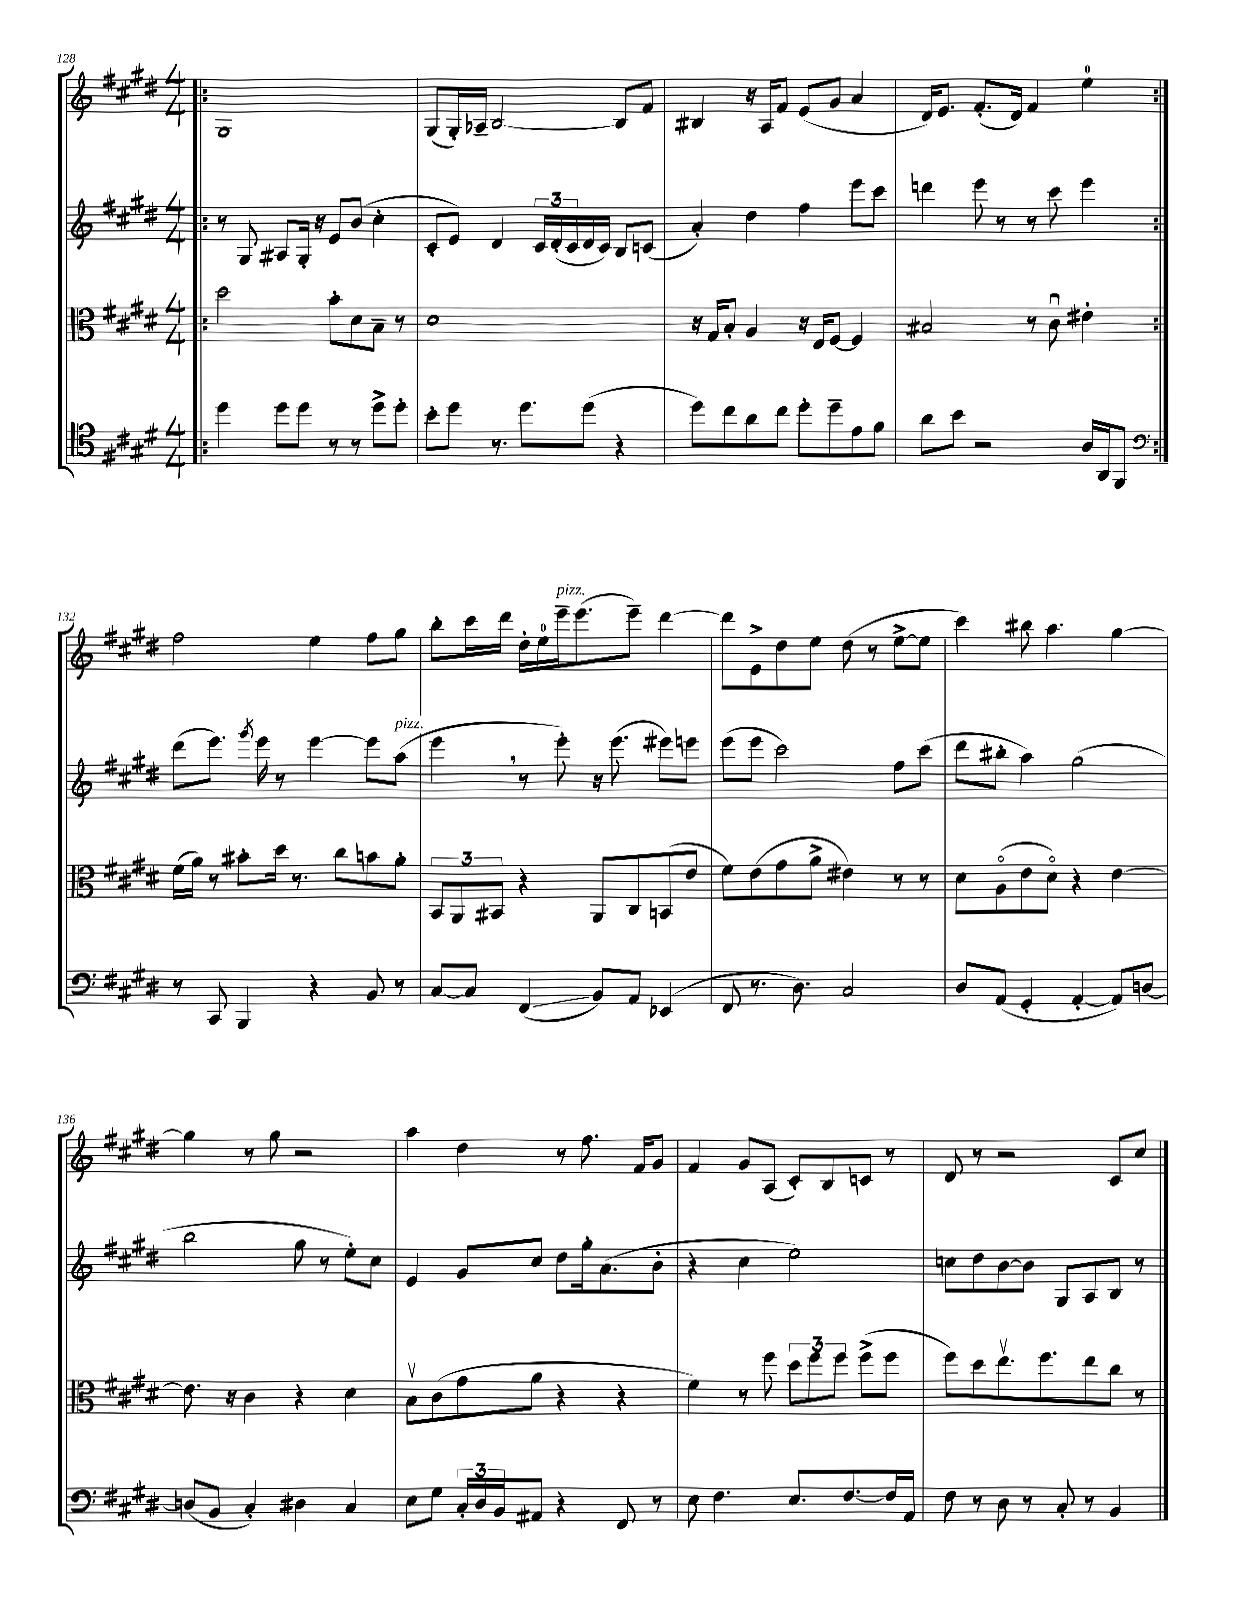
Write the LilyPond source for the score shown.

<<
\new StaffGroup <<
\new Staff = "s0" {
    \clef treble \key e \major \numericTimeSignature \time 4/4
    \repeat volta 2 { \bar ".|:" gis1 |
    gis8( gis16-.) aes16-- b2~ b8 fis'8 |
    bis4 r16 a16 fis'8 e'8( gis'8 a'4 |
    dis'16) e'8. fis'8.-.( dis'16) fis'4 e''4-0 | }
    fis''2 e''4 fis''8 gis''8 |
    b''8-. cis'''16 dis'''16 dis''16-. e''16-0 e'''16--^\markup { \italic "pizz." } e'''8.( e'''8--) dis'''4~ |
    dis'''8 e'8-> dis''8 e''8 dis''8( r8 e''8~-> e''8 |
    cis'''4) bis''8 a''4. gis''4~ |
    gis''4 r8 gis''8 r2 |
    a''4 dis''4 r8 fis''8. fis'16 gis'8 |
    fis'4 gis'8 a8( cis'8-.) b8 c'8 r8 |
    dis'8 r8 r2 cis'8 cis''8 \bar "|." |
}
\new Staff = "s1" {
    \clef treble \key e \major \numericTimeSignature \time 4/4
    \repeat volta 2 { \bar ".|:" r8 gis8 ais8 gis16-. r16 e'8 b'8( cis''4-. |
    cis'8-. e'8) dis'4 \tuplet 3/2 { cis'16 dis'16-.( cis'16 } dis'16 cis'16) b8 c'8( |
    a'4-.) dis''4 fis''4 e'''8 cis'''8 |
    d'''4 e'''8 r8 r8 cis'''8 e'''4 | }
    dis'''8( e'''8.) \acciaccatura { gis'''8 } e'''16 r8 e'''4~ e'''8 a''8^\markup { \italic "pizz." }( |
    e'''4 \breathe r8 e'''8-.) r16 e'''8.( eis'''8) e'''8 |
    e'''8( e'''8 cis'''2) fis''8 cis'''8( |
    dis'''8 bis''8-. a''4) gis''2( |
    b''2 gis''8 r8 e''8-.) cis''8 |
    e'4 gis'8 cis''8 dis''8 gis''16-. a'8.( b'8-. |
    r4 cis''4 e''2) |
    c''8 dis''8 b'8~ b'8 gis8 a8 b8 r8 \bar "|." |
}
\new Staff = "s2" {
    \clef alto \key e \major \numericTimeSignature \time 4/4
    \repeat volta 2 { \bar ".|:" dis''2 b'8-. dis'8 b8-- r8 |
    dis'1 |
    r16 gis16 b8-. a4 r16 e16 fis8~ fis4 |
    bis2 r8 cis'8\downbow eis'4-. | }
    fis'16( a'16) r8 bis'8-. dis''16 r8. cis''8 b'8 a'8-. |
    \tuplet 3/2 { b,8 a,8 bis,8 } r4 a,8 cis8 b,8( e'8 |
    fis'8) e'8( gis'8 a'8-> eis'4) r8 r8 |
    dis'8 a8\flageolet( e'8 dis'8\flageolet) r4 e'4~ |
    e'8. r16 cis'4 r4 dis'4 |
    b8\upbow cis'8( gis'8 a'8 r4 r4 |
    fis'4) r8 fis''8 \tuplet 3/2 { dis''8 fis''8 fis''8 } fis''8->( fis''8 |
    fis''8) dis''8 e''8.\upbow fis''8. e''8 cis''8 r8 \bar "|." |
}
\new Staff = "s3" {
    \clef tenor \key e \major \numericTimeSignature \time 4/4
    \repeat volta 2 { \bar ".|:" dis''4 dis''8 dis''8 r8 r8 dis''8-> dis''8-. |
    b'8-. dis''8 r8. dis''8. dis''8( r4 |
    dis''8) cis''8 a'8 cis''8 dis''8-. dis''8-- e'8 fis'8 |
    a'8 b'8 r2 a16 a,16 fis,8 | }
    \clef bass r8 cis,8 b,,4 r4 b,8 r8 |
    cis8~ cis8 fis,4\glissando( b,8) a,8 ees,4( |
    fis,8 r8. dis8.) cis2 |
    dis8 a,8( gis,4-. a,4~-. a,8) d8~ |
    d8( b,8 cis4-.) dis4 cis4 |
    e8 gis8 \tuplet 3/2 { cis16-. dis16 b,16 } ais,8 r4 fis,8 r8 |
    e8 fis4. e8. fis8.~ fis16 a,16 |
    fis8 r8 dis8 r8 cis8-. r8 b,4 \bar "|." |
}
>>
>>
\layout { \context { \Score currentBarNumber = #128 } }
